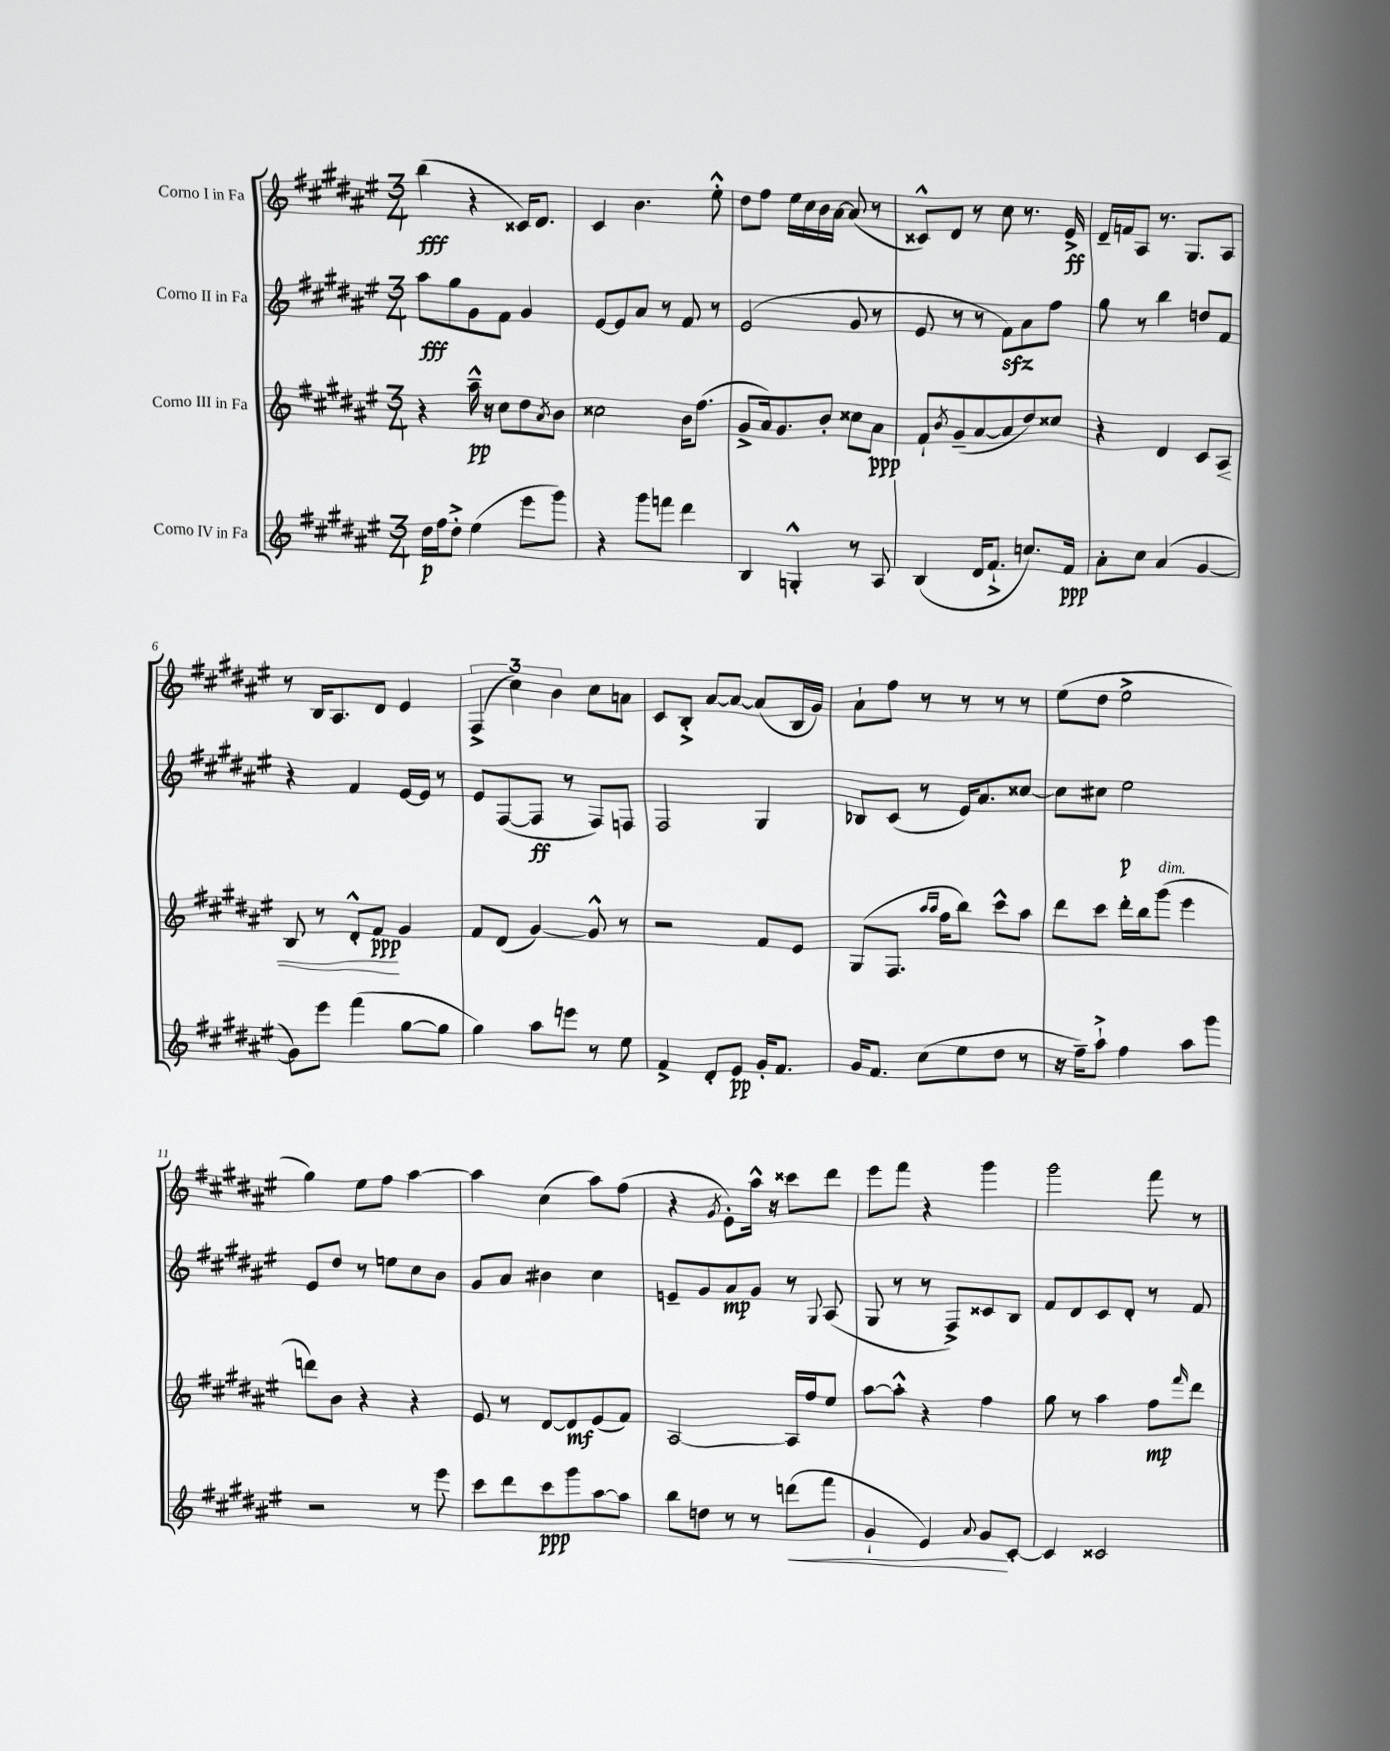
<<
\new StaffGroup <<
\new Staff = "s0" \with { instrumentName = "Corno I in Fa" } {
    \clef treble \key fis \major \numericTimeSignature \time 3/4
    b''4\fff( r4 cisis'16) dis'8. |
    cis'4 b'4. eis''8-.-^ |
    dis''8 fis''8 eis''16 cis''16 b'16 ais'16~ ais'8( r8 |
    cisis'8-^) dis'8 r8 cis''8 r8. eis'16->\ff |
    dis'16-- f'16 ais8 r8. gis8. ais8 |
    r8 b16 ais8. dis'8 eis'4 |
    \tuplet 3/2 { fis4->( cis''4) b'4 } cis''8 a'8 |
    cis'8 b8-.-> ais'8~ ais'8~ ais'8( b16 gis'16) |
    ais'8-! fis''8 r8 r8 r8 r8 |
    eis''8( dis''8 eis''2-> |
    gis''4) eis''8 fis''8 ais''4~ |
    ais''4 cis''4( ais''8) fis''8( |
    r4 \acciaccatura { gis'8 } eis'8-.) ais''16-^ r16 cisis'''8 dis'''8 |
    eis'''8 fis'''8 r4 gis'''4 |
    gis'''2 fis'''8 r8 \bar "|." |
}
\new Staff = "s1" \with { instrumentName = "Corno II in Fa" } {
    \clef treble \key fis \major \numericTimeSignature \time 3/4
    ais''8\fff gis''8 gis'8 fis'8 gis'4 |
    eis'8~ eis'8 ais'8 r8 fis'8 r8 |
    eis'2( gis'8 r8 |
    eis'8 r8 r8 fis'8\sfz) ais'8 fis''8 |
    gis''8 r8 b''4 d''8 fis'8 |
    r4 fis'4 eis'16~ eis'16 r8 |
    eis'8 fis8~( fis8\ff r8 fis8) f8 |
    fis2 gis4 |
    bes8 cis'8( r8 eis'16) ais'8. cisis''8~ |
    cisis''8 cis''8 eis''2\p |
    eis'8 dis''8 r8 e''8 cis''8 b'8 |
    gis'8 ais'8 bis'4 cis''4 |
    e'8-- gis'8 ais'8\mp gis'8 r8 \appoggiatura { gis8 } ais8( |
    gis8 r8 r8 fis8->) cisis'8 b8 |
    fis'8 dis'8 cis'8 dis'8-. r8 fis'8 \bar "|." |
}
\new Staff = "s2" \with { instrumentName = "Corno III in Fa" } {
    \clef treble \key fis \major \numericTimeSignature \time 3/4
    r4 ais''16---^\pp r16 cis''8 dis''8 \acciaccatura { ais'8 } b'8 |
    cisis''2 b'16 fis''8.( |
    gis'8-> ais'16) gis'8. b'8-. cisis''8 ais'8\ppp |
    fis'8-! \acciaccatura { b'8 } gis'8--( ais'8~ ais'8 dis''8) cisis''8 |
    r4 dis'4 cis'8 ais8\< |
    b8 r8 dis'8-.-^ fis'8\ppp\! gis'4 |
    fis'8 dis'8( gis'4~) gis'8-^ r8 |
    r2 fis'8 eis'8 |
    gis8( fis8. \grace { ais''16 ais''16 } fis''16 b''8) cis'''8-^ ais''8 |
    dis'''8 cis'''8 dis'''16-. b''16 gis'''8^\markup { \italic "dim." }( eis'''4 |
    d'''8) b'8 r4 r4 |
    eis'8 r8 dis'8~ dis'8\mf eis'8( fis'8) |
    ais2~ ais16 fis''16 eis''8 |
    ais''8~ ais''8-.-^ r4 fis''4 |
    gis''8 r8 ais''4 fis''8\mp \grace { fis'''16 } dis'''8 \bar "|." |
}
\new Staff = "s3" \with { instrumentName = "Corno IV in Fa" } {
    \clef treble \key fis \major \numericTimeSignature \time 3/4
    dis''16\p fis''16 dis''8-.-> eis''4( eis'''8 gis'''8) |
    r4 gis'''8 f'''8 dis'''4 |
    b4 g4-.-^ r8 ais8 |
    b4( dis'16 fis'8.-!-> c''8.) fis'16\ppp |
    ais'8-. cis''8 ais'4( gis'4~ |
    gis'8) eis'''8 fis'''4( gis''8~ gis''8 |
    gis''4) ais''8 e'''8 r8 eis''8 |
    fis'4-> dis'8-. eis'8\pp gis'16-. fis'8. |
    gis'16 fis'8. cis''8( eis''8 dis''8 r8 |
    r16 fis''16--) ais''8-!-> fis''4 ais''8 gis'''8 |
    r2 r8 eis'''8 |
    cis'''8 dis'''8 cis'''8\ppp gis'''8 ais''8~ ais''8 |
    b''8 d''8 r8 r8 d'''8\<( fis'''8 |
    gis'4-! eis'4) \appoggiatura { ais'8 } gis'8\! cis'8~-. |
    cis'4 cisis'2 \bar "|." |
}
>>
>>
